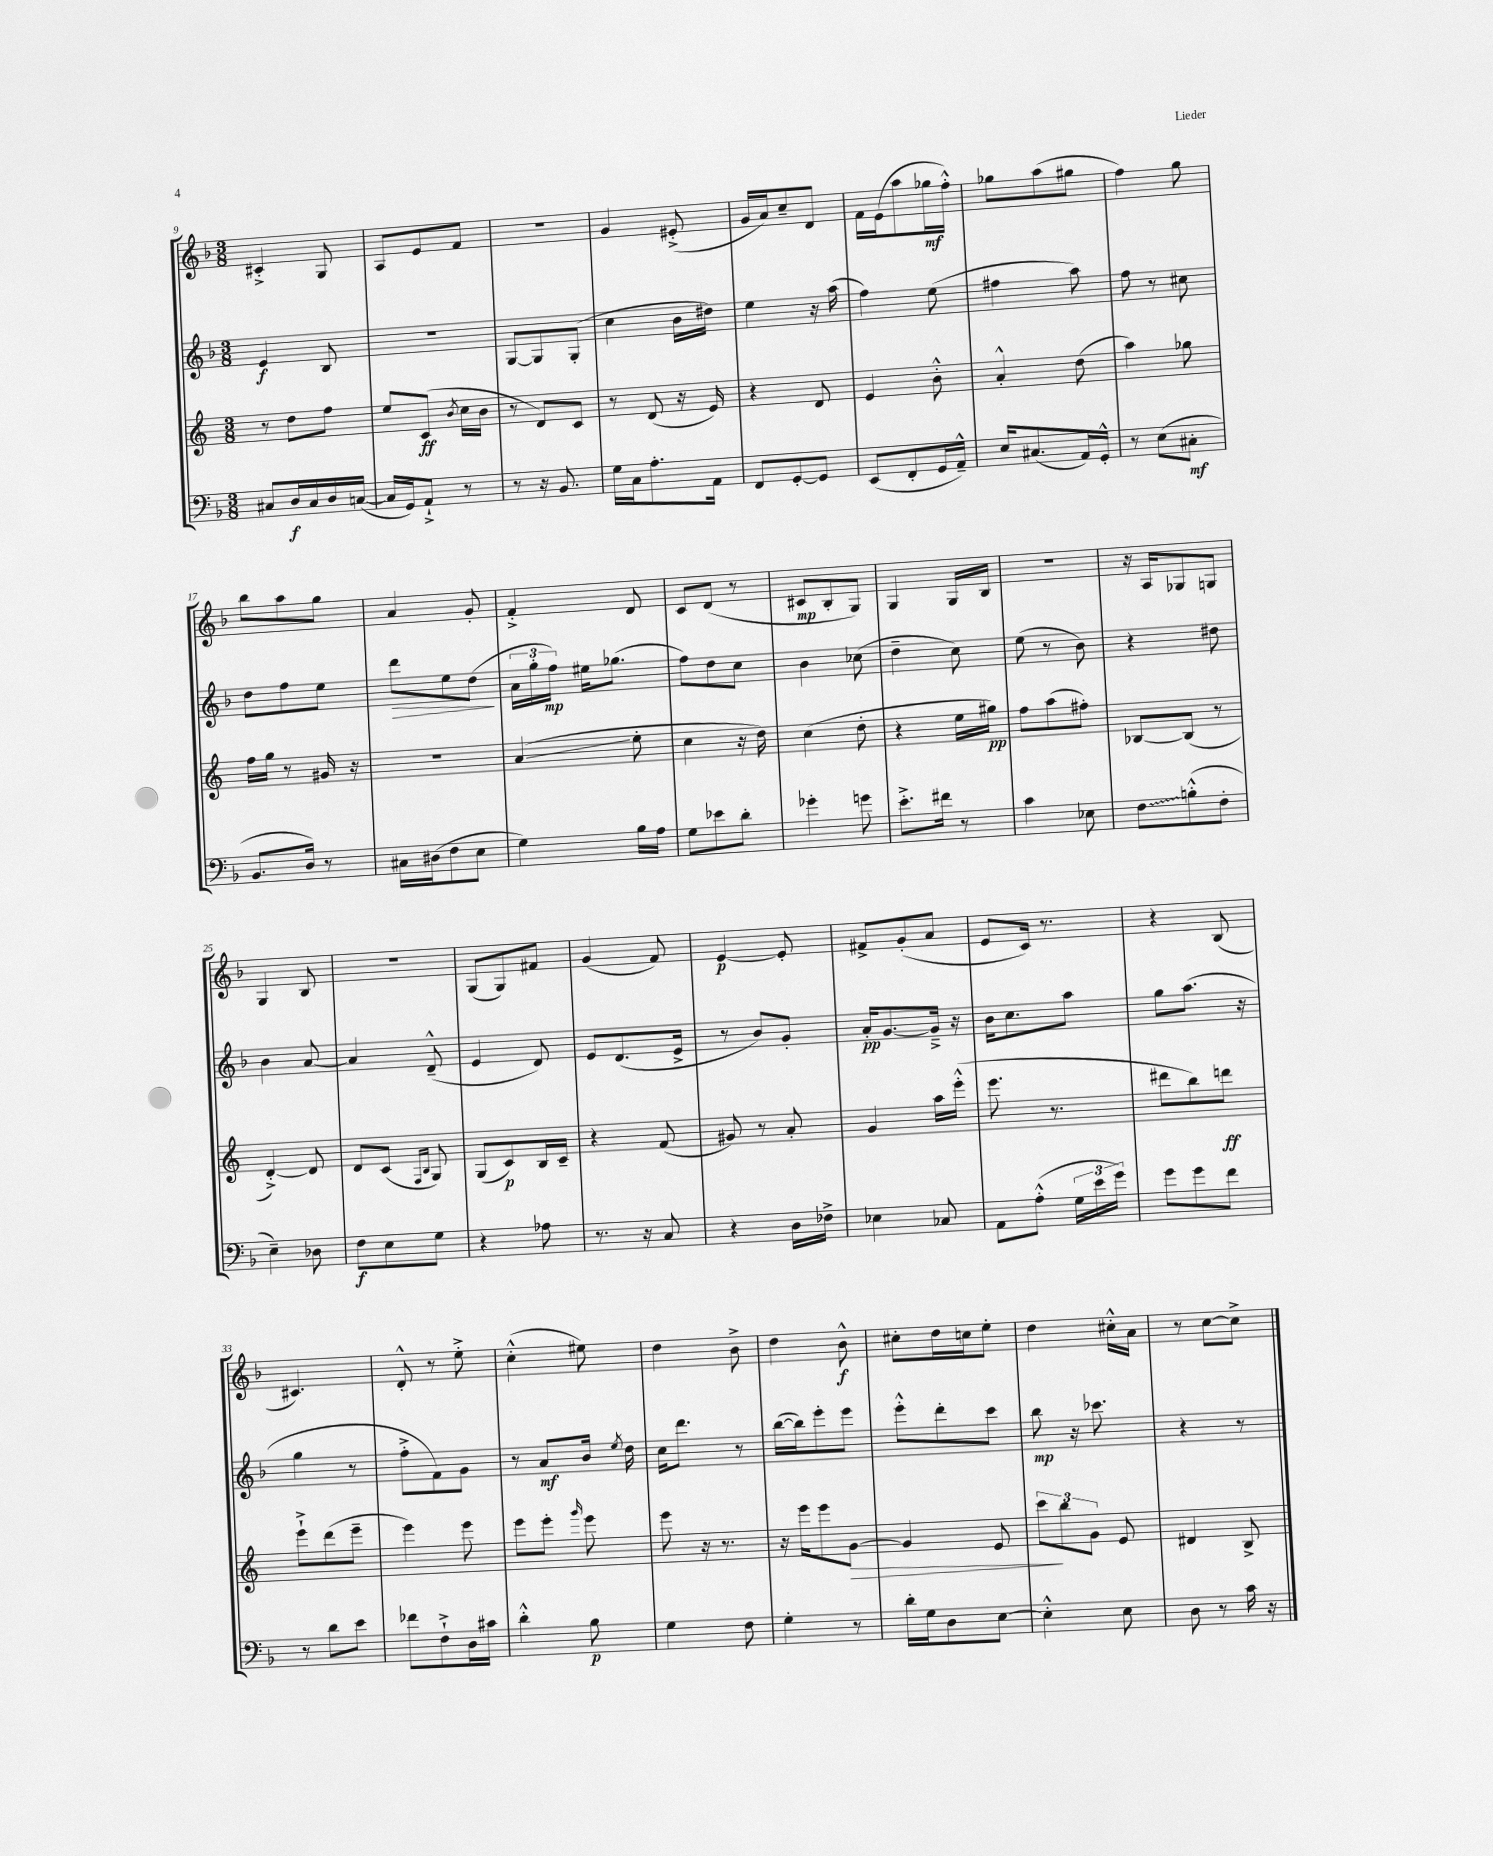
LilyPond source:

<<
\new StaffGroup <<
\new Staff = "s0" {
    \clef treble \key f \major \numericTimeSignature \time 3/8
    \autoBeamOff cis'4-.-> g8 |
    a8[ e'8 f'8] |
    R4. |
    g'4 eis'8-.->( |
    g'16[ a'16) c''8-- d'8] |
    f'16[ e'16( a''8 ges''16\mf f''16]-.-^) |
    ges''8[ a''8( gis''8] |
    f''4) g''8 |
    bes''8[ a''8 g''8] |
    a'4 g'8-. |
    f'4-.-> d'8 |
    c'8[ d'8]( r8 |
    cis'8[\mp bes8-. g8]) |
    g4 g16[ bes16] |
    R4. |
    r16 a16[ ges8 g8] |
    g4 bes8 |
    R4. |
    g8[( g8) fis'8] |
    g'4( f'8) |
    e'4~\p e'8-. |
    fis'8[-> g'8-.( a'8] |
    e'8[ c'16]) r8. |
    r4 bes8( |
    cis'4.) |
    d'8-.-^ r8 e''8-.-> |
    c''4-.-^( eis''8) |
    d''4 bes'8-> |
    d''4 bes'8-^\f |
    cis''8[-. d''16 c''16 e''8]-. |
    d''4 cis''16[-.-^ a'16] |
    r8 c''8[~ c''8]-> \bar "|." |
}
\new Staff = "s1" {
    \clef treble \key f \major \numericTimeSignature \time 3/8
    \autoBeamOff e'4\f bes8 |
    R4. |
    g8[~ g8 g8]-.( |
    c''4 bes'16[ dis''16]) |
    e''4 r16 a''16( |
    f''4) e''8( |
    fis''4 a''8) |
    f''8 r8 cis''8 |
    d''8[ f''8 e''8] |
    d'''8[\> e''8 d''8]\!( |
    \tuplet 3/2 { a'16[ g''16-. f''16]\mp) } eis''16[ ges''8.]( |
    f''8[) d''8 c''8] |
    bes'4 ces''8( |
    d''4-- c''8) |
    e''8( r8 bes'8) |
    r4 dis''8 |
    bes'4 a'8~ |
    a'4 d'8---^( |
    e'4 d'8) |
    e'8[ d'8.( e'16]-> |
    r8 bes'8[) g'8]-. |
    a'16[-.\pp g'8.~ g'16]---> r16 |
    bes'16[ c''8. a''8] |
    g''8[ a''8.]( r16 |
    g''4 r8 |
    f''8[-.-> f'8) g'8] |
    r8 a'8[\mf bes'16] \acciaccatura { e''8 } d''16 |
    c''16[ d'''8.] r8 |
    bes''16[~( bes''16) e'''8-. e'''8] |
    e'''8[-.-^ d'''8-. c'''8] |
    bes''8\mp r16 ces'''8. |
    r4 r8 \bar "|." |
}
\new Staff = "s2" {
    \clef treble \key c \major \numericTimeSignature \time 3/8
    \autoBeamOff r8 d''8[ f''8] |
    e''8[ c'8]\ff( \acciaccatura { b'8 } c''16[ b'16] |
    r8 d'8[) c'8] |
    r8 d'8( r16 e'16) |
    r4 d'8 |
    e'4 b'8-.-^ |
    a'4-.-^ d''8( |
    a''4) ges''8 |
    f''16[ g''16] r8 gis'16 r16 |
    r4. |
    a'4\glissando( e''8-. |
    c''4 r16 d''16) |
    c''4( d''8-. |
    r4 e''16[ gis''16]\pp) |
    f''8[ a''8( fis''8]-.) |
    bes8[~ bes8]( r8 |
    d'4~-.->) d'8 |
    d'8[ c'8]( \grace { f16[ b16] } g8) |
    g8[( c'8\p) b16 c'16]-- |
    r4 f'8( |
    gis'8) r8 a'8-. |
    g'4 a''16[ e'''16]-.-^( |
    e'''8. r8. |
    dis'''8[ b''8) d'''8]\ff |
    e'''8[-!-> d'''8( e'''8]-- |
    e'''4) e'''8 |
    e'''8[ e'''8]-. \grace { g'''16 } e'''8 |
    e'''8 r16 r8. |
    r16 e'''16[ e'''8 g'8]~\> |
    g'4 e'8 |
    \tuplet 3/2 { c'''8[\! b''8 g'8] } e'8 |
    dis'4 b8-> \bar "|." |
}
\new Staff = "s3" {
    \clef bass \key f \major \numericTimeSignature \time 3/8
    \autoBeamOff cis8[ d16\f cis16 d16 c16]~( |
    c16[ g,16) a,8]-!-> r8 |
    r8 r16 bes,8. |
    g16[ c16 a8.-. a,16] |
    f,8[ g,8~-. g,8] |
    e,8[( f,8-. g,16 a,16]---^) |
    e16[ cis8.( a,16) g,16]-.-^ |
    r8 e8[( cis8]-.\mf |
    bes,8.[ d16]) r8 |
    cis16[ dis16( f8 e8] |
    g4) bes16[ a16] |
    g8[ ees'8 d'8]-. |
    ges'4-. g'8 |
    e'8.[-.-> fis'16] r8 |
    c'4 ees8 |
    \once \override Glissando.style = #'zigzag f8[\glissando b8-.-^( f8]-. |
    e4--) des8 |
    f8[\f e8 g8] |
    r4 aes8 |
    r8. r16 c8 |
    r4 d16[ fes16]-> |
    ees4 ces8 |
    a,8[ a8]-.-^( \tuplet 3/2 { g16[ e'16 g'16]) } |
    g'8[ g'8 f'8] |
    r8 d'8[ e'8] |
    fes'8[ f8-!-> d16 cis'16] |
    d'4-.-^ bes8\p |
    g4 f8 |
    g4-. r8 |
    d'16[-. g16 d8 e8]~ |
    e4-.-^ e8 |
    d8 r8 c'16 r16 \bar "|." |
}
>>
>>
\layout { \context { \Score currentBarNumber = #9 } }
